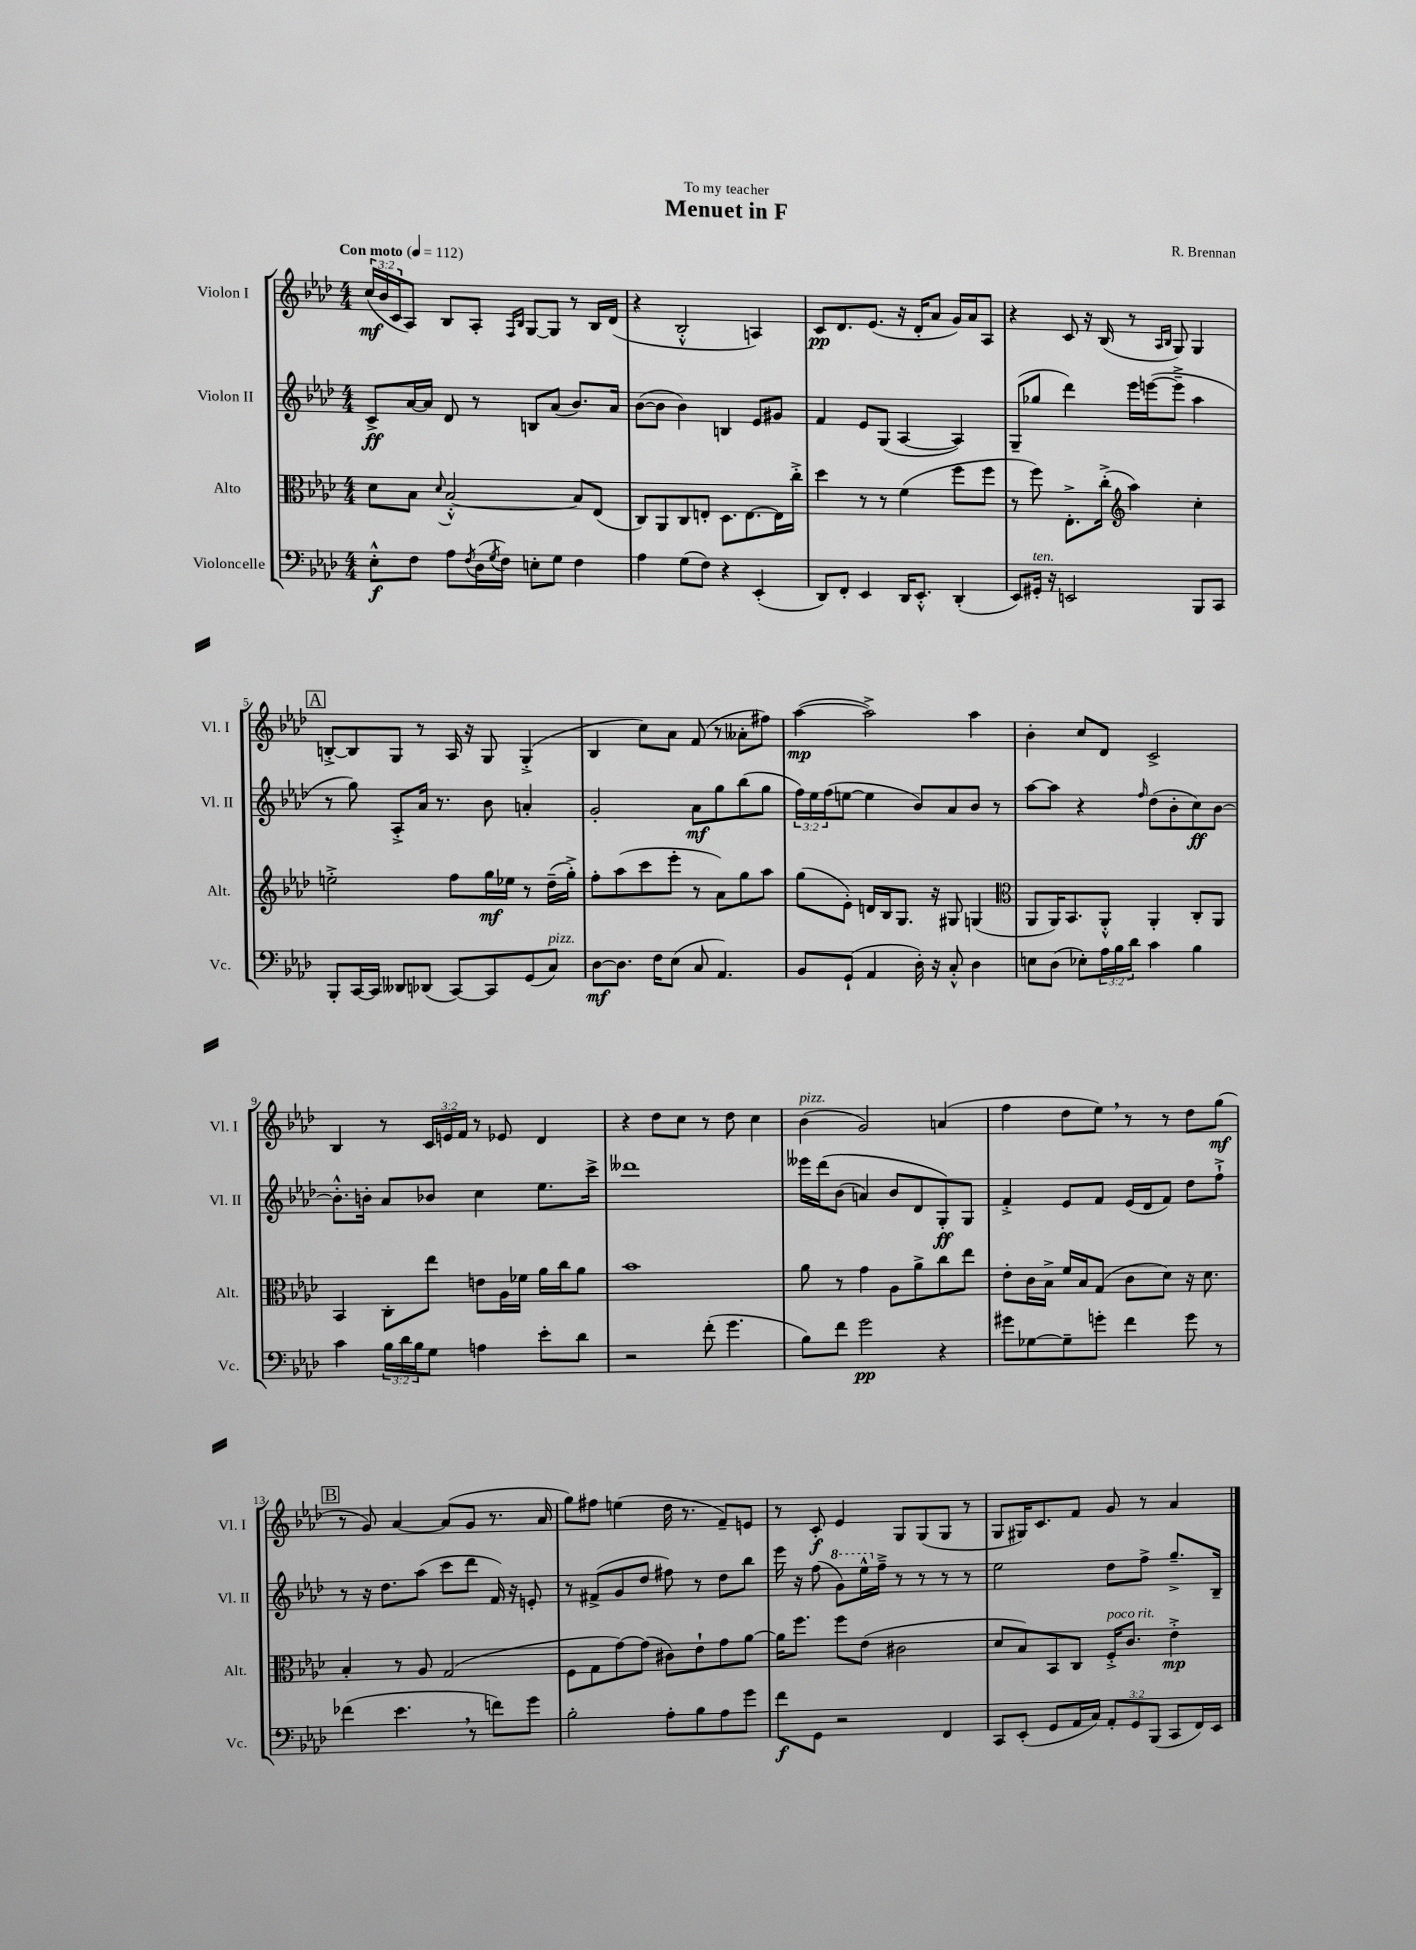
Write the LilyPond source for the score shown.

\header { title = "Menuet in F" composer = "R. Brennan" dedication = "To my teacher" }
<<
\new StaffGroup <<
\new Staff = "s0" \with { instrumentName = "Violon I" shortInstrumentName = "Vl. I" } {
    \clef treble \key aes \major \numericTimeSignature \time 4/4 \override Staff.TupletNumber.text = #tuplet-number::calc-fraction-text \tempo "Con moto" 4 = 112
    \tuplet 3/2 { c''16\mf( bes'16 c'16 } aes8) bes8 aes8-. \grace { f16 bes16 } g8~ g8 r8 bes16 des'16( |
    r4 bes2-.-^ a4) |
    c'8\pp des'8. ees'8.( r16 des'16-. aes'8 g'16) aes'16 aes8 |
    r4 c'8 r16 bes16( r8 \grace { aes16 bes16 } g8) g4 |
    \mark \markup { \box "A" } b8~-.-> b8 g8 r8 aes16 r16 g8 g4-.->( |
    bes4 c''8) aes'8 f'8( r8 aeses'8-. fis''8) |
    aes''4~\mp( aes''2->) aes''4 |
    bes'4-. c''8 des'8 c'2-> |
    bes4 r8 \tuplet 3/2 { c'16 e'16 f'16 } r8 ees'8 des'4 |
    r4 des''8 c''8 r8 des''8 c''4 |
    bes'4^\markup { \italic "pizz." }( g'2) a'4( |
    f''4 des''8 ees''8) \breathe r8 r8 des''8 g''8\mf( |
    \mark \markup { \box "B" } r8 g'8) aes'4~ aes'8( g'8 r8. aes'16 |
    g''8) fis''8 e''4( des''16 r8. f'8--) e'8 |
    r8 c'8-.\f ees'4 g8 g8( g8 r8 |
    g8 gis16) c'8. f'8 g'8 r8 aes'4 \bar "|." |
}
\new Staff = "s1" \with { instrumentName = "Violon II" shortInstrumentName = "Vl. II" } {
    \clef treble \key aes \major \numericTimeSignature \time 4/4 \override Staff.TupletNumber.text = #tuplet-number::calc-fraction-text
    c'8->\ff aes'16~ aes'16 des'8 r8 b8 aes'8( bes'8.) aes'16 |
    bes'8~( bes'8 bes'4) b4 ees'8 gis'8 |
    f'4 ees'8 g8( aes4~ aes4) |
    g8--( ges''8 des'''4) ees'''16 e'''16~( e'''8---> aes''4 |
    \mark \markup { \box "A" } r8 g''8) aes8-.-> aes'16 r8. bes'8 a'4-. |
    g'2-. aes'8\mf g''8 bes''8( g''8 |
    \tuplet 3/2 { f''16) ees''16 f''16( } e''8~ e''4 bes'8) aes'8 bes'8 r8 |
    aes''8~ aes''8 r4 \grace { f''16 } des''8( bes'8-. c''8\ff) bes'8~ |
    bes'8.-.-^ b'16-. aes'8 bes'8 c''4 ees''8. c'''16-> |
    deses'''1 |
    eeses'''16 des'''16\( bes'8( a'4) bes'8 des'8 g8-.\ff\) g8 |
    f'4-.-> ees'8 f'8 ees'16( des'16 f'8) des''8 f''8-!-> |
    \mark \markup { \box "B" } r8 r16 des''8. aes''8( c'''8 des'''8 f'16) r16 e'8-. |
    r8 fis'8->( g'8 des''8 fis''8) r8 des''8 bes''8 |
    ees'''16 r16 f''8( \ottava #1 g''8) ees'''16-^ \ottava #0 f''16---> r8 r8 r8 r8 |
    ees''2 des''8 f''8-> g''8.---> bes16-- \bar "|." |
}
\new Staff = "s2" \with { instrumentName = "Alto" shortInstrumentName = "Alt." } {
    \clef alto \key aes \major \numericTimeSignature \time 4/4
    des'8 bes8 \appoggiatura { des'8 } bes2~-.-^ bes8 ees8( |
    c8) aes,8 c8 e8-. des8. e8.~ e16 c''16-.-> |
    des''4 r8 r8 f'4( f''8 f''8 |
    r8 f''8) ees8.-.-> c''16-.->( \clef treble aes''4) c''4-. |
    \mark \markup { \box "A" } e''2-.-> f''8 g''16\mf ees''16 r8 des''16--( g''16-.->) |
    f''8-. aes''8( c'''8 ees'''8-. r8 aes'8) g''8 aes''8 |
    g''8( ees'8-.) d'16 bes16 g8. r16 gis8 g4( |
    \clef alto aes,8 aes,16) bes,8. aes,8-.-^ aes,4-. c8-. aes,8 |
    bes,4 c8-. ees''8 e'8 aes16 fes'16 aes'16 c''16 aes'8 |
    bes'1 |
    aes'8 r8 g'4 aes8 aes'8-> c''8 ees''8 |
    ees'8-. c'16 bes16-> f'16 bes16 g8( c'8 des'8) r16 des'8. |
    \mark \markup { \box "B" } bes4-. r8 aes8 g2( |
    f8 g8 g'8~) g'8( cis'8) ees'8-! g'8 aes'8~ |
    aes'16 f''8. f''8 ees'8( cis'2 |
    des'8 bes8) bes,8 c8 f16-.->^\markup { \italic "poco rit." } c'8. ees'4-.->\mp \bar "|." |
}
\new Staff = "s3" \with { instrumentName = "Violoncelle" shortInstrumentName = "Vc." } {
    \clef bass \key aes \major \numericTimeSignature \time 4/4 \override Staff.TupletNumber.text = #tuplet-number::calc-fraction-text
    ees8-.-^\f f8 aes8 \acciaccatura { f8 } des16( \acciaccatura { g8 } f16) e8-. g8 f4 |
    aes4 g8( f8) r4 ees,4-.( |
    des,8) f,8-. ees,4 des,16 ees,8.-.-^ des,4-.( |
    ees,8) gis,16-.^\markup { \italic "ten." } r16 e,2 bes,,8 c,8 |
    \mark \markup { \box "A" } bes,,8-. c,16~ c,16 deses,8 des,8( c,8~) c,8 g,8( c8^\markup { \italic "pizz." }) |
    des8~\mf des8. f16 ees8( c8 aes,4.) |
    bes,8 g,8-!( aes,4 des16-.) r16 c8-.-^ des4 |
    e8 des8( ees8-.) \tuplet 3/2 { aes16 bes16 des'16 } c'4 bes4 |
    c'4 \tuplet 3/2 { bes16 des'16 bes16 } g8 a4 ees'8-. des'8 |
    r2 f'8-.( g'4. |
    bes8) f'8 g'2\pp r4 |
    gis'8 ges8~ ges8-- g'8-. f'4 g'8 r8 |
    \mark \markup { \box "B" } fes'4( ees'4. \breathe r8 f'8) g'8 |
    bes2-. aes8-. bes8 aes8 g'8 |
    f'8\f g,8 r2 f,4 |
    c,8 ees,8-.( g,8 aes,16 c16) \tuplet 3/2 { aes,8-. g,8 bes,,8( } c,8 f,16) ees,16 \bar "|." |
}
>>
>>
